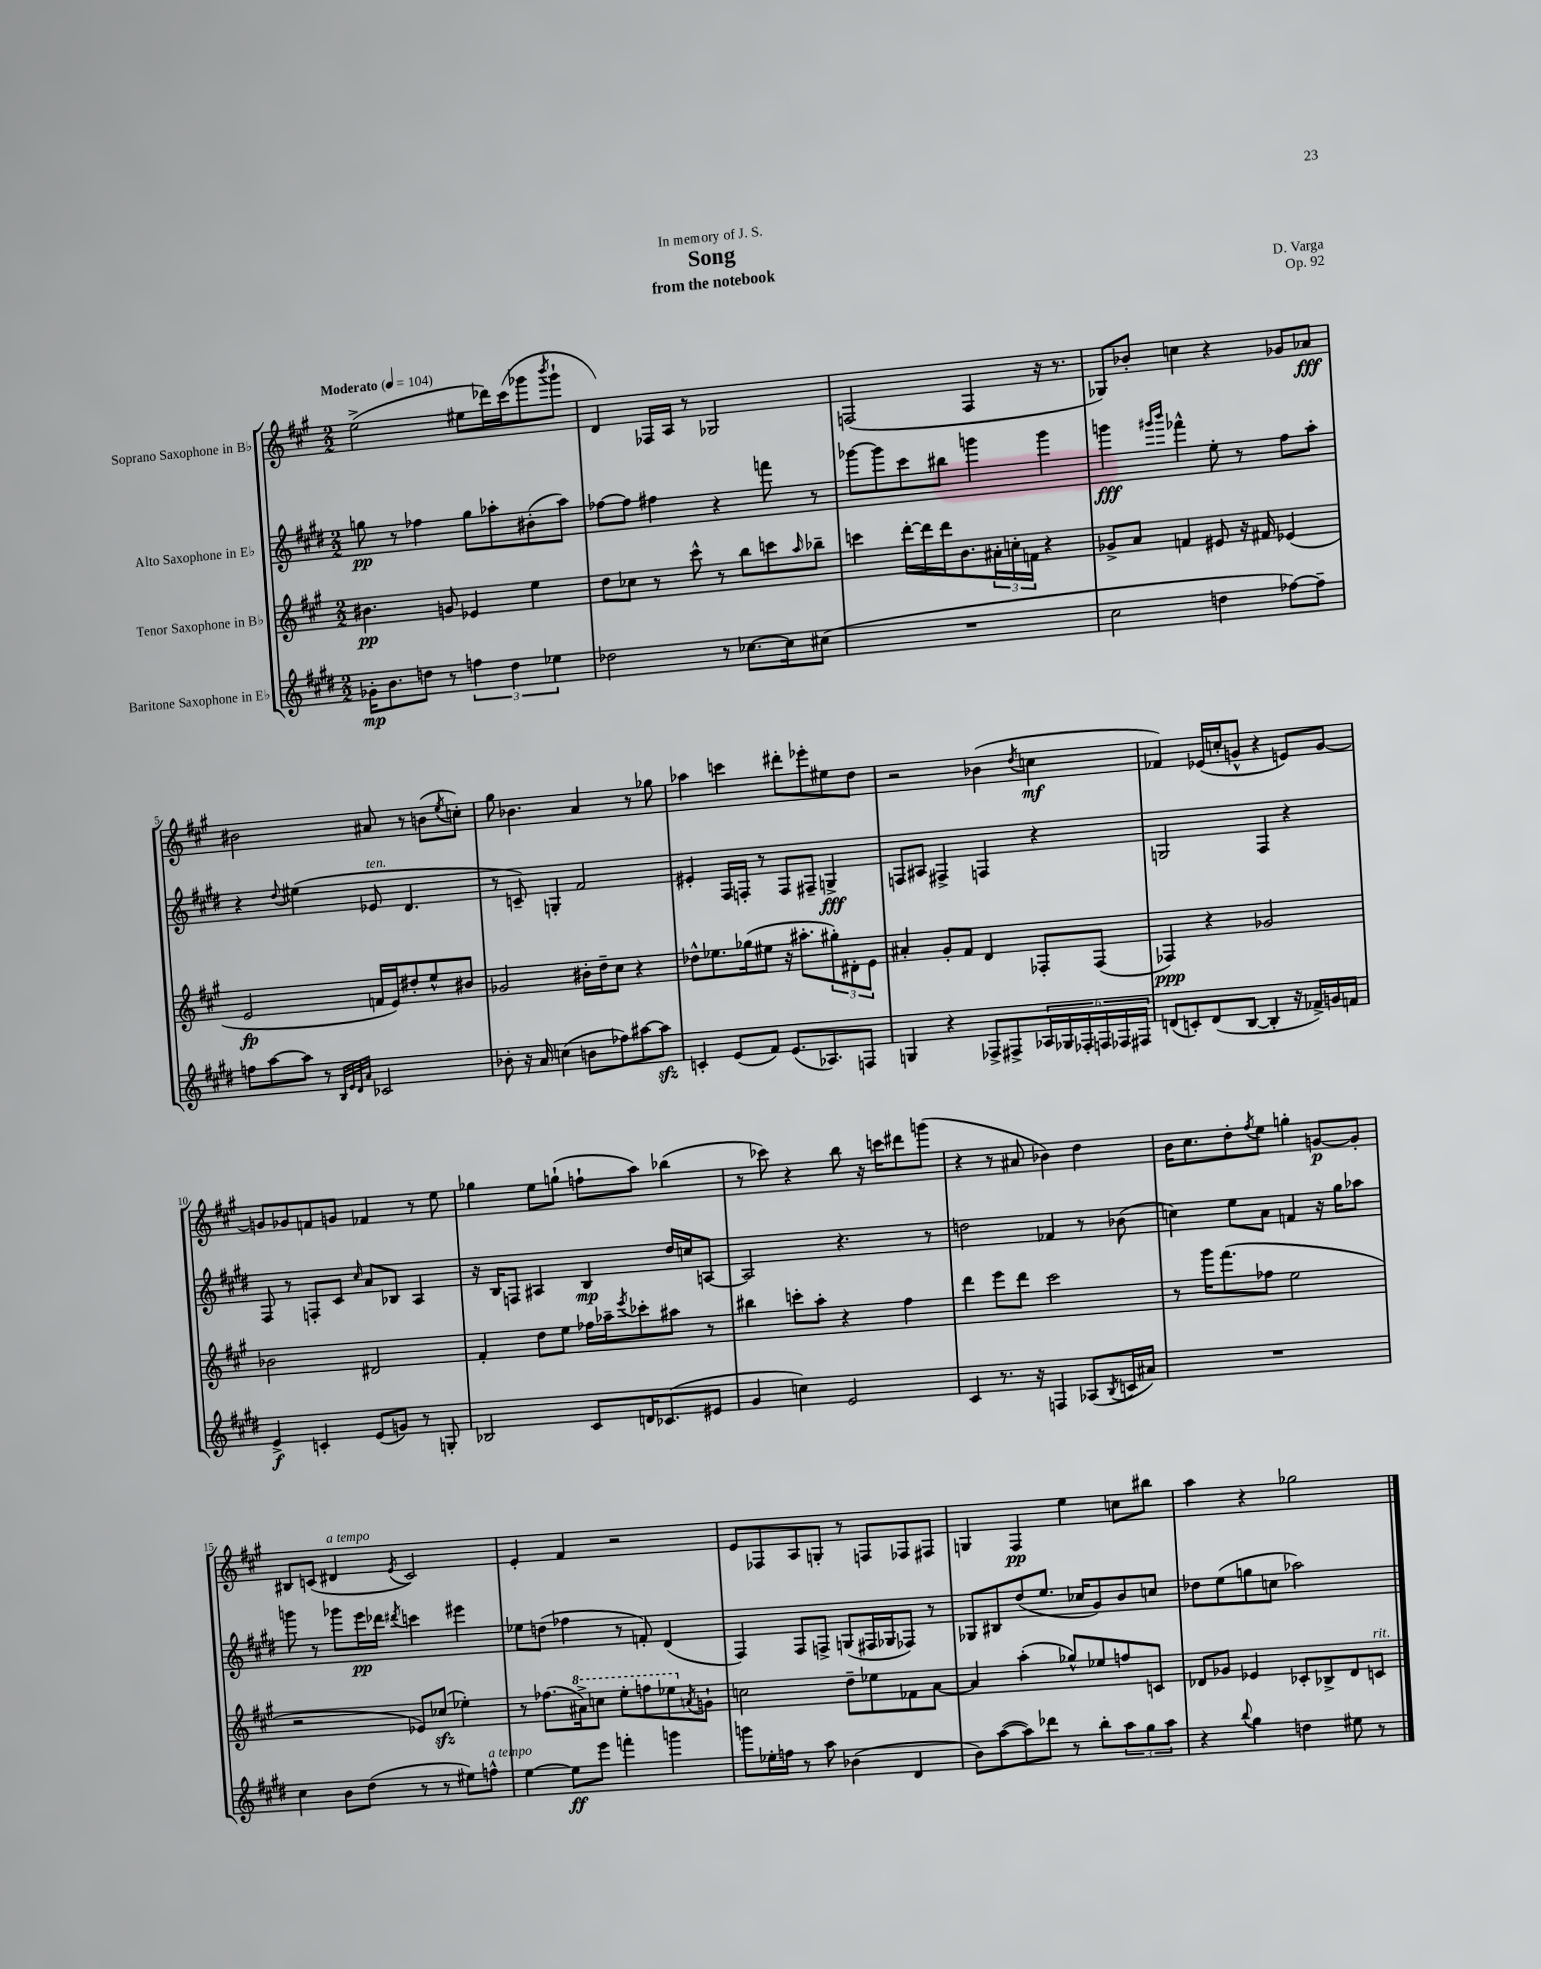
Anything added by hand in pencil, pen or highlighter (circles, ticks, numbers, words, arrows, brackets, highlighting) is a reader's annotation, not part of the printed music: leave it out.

**kern	**dynam	**kern	**dynam	**kern	**dynam	**kern	**dynam
*part4	*part4	*part3	*part3	*part2	*part2	*part1	*part1
*staff4	*staff4	*staff3	*staff3	*staff2	*staff2	*staff1	*staff1
*I"Baritone Saxophone in E♭	*	*I"Tenor Saxophone in B♭	*	*I"Alto Saxophone in E♭	*	*I"Soprano Saxophone in B♭	*
*clefG2	*	*clefG2	*	*clefG2	*	*clefG2	*
*k[f#c#g#d#]	*	*k[f#c#g#]	*	*k[f#c#g#d#]	*	*k[f#c#g#]	*
*M2/2	*	*M2/2	*	*M2/2	*	*M2/2	*
*MM104	*	*MM104	*	*MM104	*	*MM104	*
=1	=1	=1	=1	=1	=1	=1	=1
!	!	!	!	!	!	!LO:TX:a:B:t=Moderato	!
16g-X'\KL	mp	4.b#X\	pp	8ggn\	pp	(2ee^\	.
8.b\	.	.	.	.	.	.	.
.	.	.	.	8r	.	.	.
8ddn\J	.	.	.	4ff-X\	.	.	.
8r	.	8gn/	.	.	.	.	.
6ffn\	.	4e-X/	.	8gg\L	.	8ee#X\L	.
.	.	.	.	8aa-X'\	.	16ddd-X\L)	.
6dd\	.	.	.	.	.	.	.
.	.	.	.	.	.	(16ccc#\J	.
.	.	4ee\	.	(8b#X'\	.	8ggg-X\	.
6ee-X\	.	.	.	.	.	.	.
.	.	.	.	.	.	8qbbb/	.
.	.	.	.	8aa-\J)	.	8ggg-`\J	.
=2	=2	=2	=2	=2	=2	=2	=2
2dd-X\	.	8dd\L	.	[8ff-X\L	.	4d/)	.
.	.	8cc-X\J	.	8ff-\J]	.	.	.
.	.	8r	.	4ff#X\	.	16F-X/LL	.
.	.	.	.	.	.	16A/JJ	.
.	.	8ccc#^^\	.	.	.	8r	.
8r	.	8r	.	4r	.	2G-X/	.
[8.cc-X\L	.	8bb\L	.	.	.	.	.
.	.	8cccn\	.	8fffn\	.	.	.
16cc-\k]	.	.	.	.	.	.	.
.	.	16qqaa/	.	.	.	.	.
(8cc#X\J	.	8bb-X~\J	.	8r	.	.	.
=3	=3	=3	=3	=3	=3	=3	=3
1r	.	4cccn\	.	[8ggg-X\L	.	(2Fn/	.
.	.	.	.	8ggg-\]	.	.	.
.	.	[16ddd'\LL	.	8ccc#\	.	.	.
.	.	16ddd\]	.	.	.	.	.
.	.	16ddd\J	.	8bb#X\J	.	.	.
.	.	8.b\	.	.	.	.	.
.	.	.	.	4gggn\	.	4F/	.
.	.	24a#X'\L	.	.	.	.	.
.	.	24ccn'\	.	.	.	.	.
.	.	24fn\JJ	.	.	.	.	.
.	.	4r	.	4ggg\	.	16r	.
.	.	.	.	.	.	8.r	.
=4	=4	=4	=4	=4	=4	=4	=4
2cc#\	.	8g-X^/L	.	4gggn\	fff	8G-X/L)	.
.	.	8a/J	.	.	.	8b-X'/J	.
.	.	.	.	16qqggg#X/LL	.	.	.
.	.	.	.	16qqbbb/JJ	.	.	.
.	.	4fn/	.	4fff-X^^\	.	4ccn\	.
4ddn\	.	8e#X/	.	8ee'\	.	4r	.
.	.	16r	.	8r	.	.	.
.	.	16f#X/	.	.	.	.	.
[8ff-X\L)	.	(4e-X/	.	8ff#\L	.	8g-X/L	.
8ff-~\J]	.	.	.	8aa'\J	.	8a-X/J	fff
!!LO:LB:g=z
=5	=5	=5	=5	=5	=5	=5	=5
8ffn\L	.	2e/	fp	4r	.	2b#X\	.
[8aa\	.	.	.	.	.	.	.
.	.	.	.	8qqdd#/	.	.	.
8aa\J]	.	.	.	(4ee#X\	.	.	.
8r	.	.	.	.	.	.	.
32qqB/LLL	.	.	.	.	.	.	.
32qqe/	.	.	.	.	.	.	.
32qqd#/	.	.	.	.	.	.	.
32qqa/JJJ	.	.	.	.	.	.	.
!	!	!	!	!LO:TX:a:i:t=ten.	!	!	!
2c-X/	.	16fn/LL	.	8e-X/	.	8a#X/	.
.	.	16e/J)	.	.	.	.	.
.	.	8dd#X'/	.	4.d#/	.	8r	.
.	.	8ee^^/	.	.	.	(8bn\L	.
.	.	.	.	.	.	8qee/	.
.	.	8b#X/J	.	.	.	8ccn'\J)	.
=6	=6	=6	=6	=6	=6	=6	=6
8b-X'\	.	2g-X/	.	8r	.	8gg#\	.
16r	.	.	.	8cn~/)	.	4.b-X\	.
16a/	.	.	.	.	.	.	.
(4ccn\	.	.	.	4Gn'/	.	.	.
8bn\L	.	16b#X'\LL	.	2f#/	.	4a/	.
.	.	16dd~\J	.	.	.	.	.
8ff-X\)	.	8cc#\J	.	.	.	.	.
[8aa#X\	.	4r	.	.	.	8r	.
8aa#zz\J]	.	.	.	.	.	8gg-X\	.
=7	=7	=7	=7	=7	=7	=7	=7
4cn'/	.	8dd-X^^\L	.	4e#X'/	.	4aa-X\	.
.	.	8.ee-X\	.	.	.	.	.
(8e/L	.	.	.	16F#/LL	.	4cccn\	.
.	.	(16gg-X\k	.	16Fn'/JJ	.	.	.
8f#/J)	.	8ee#X\J	.	8r	.	.	.
(8.e/L	.	16r	.	8F/L	.	8ddd#X'\L	.
.	.	8.aa#X'\L	.	.	.	.	.
.	.	.	.	8F#X~/J	.	8eee-X'\	.
8.A-X/)	.	.	.	.	.	.	.
.	.	12gg#X'\)	.	4Gn^/	fff	8ee#X\	.
.	.	12d#X'\	.	.	.	.	.
8Fn/J	.	.	.	.	.	8dd\J	.
.	.	12e\J	.	.	.	.	.
=8	=8	=8	=8	=8	=8	=8	=8
4Gn/	.	4a#X'/	.	8Fn/L	.	2r	.
.	.	.	.	8A#X/J	.	.	.
4r	.	8g#'/L	.	4F#X^/	.	.	.
.	.	8f#/J	.	.	.	.	.
8F-X^/L	.	4d/	.	4Fn/	.	(4b-X\	.
8F#X^/	.	.	.	.	.	.	.
.	.	.	.	.	.	8qdd/	.
24A-X/L	.	8F-X'/L	.	4r	.	4ccn\	mf
24G-X/	.	.	.	.	.	.	.
24F-X'/	.	.	.	.	.	.	.
24Fn/	.	(8F-/J	.	.	.	.	.
24F-X/	.	.	.	.	.	.	.
24F#X/JJ	.	.	.	.	.	.	.
=9	=9	=9	=9	=9	=9	=9	=9
(8dn/L	.	4F-X/)	ppp	2Gn/	.	4f-X/)	.
8cn'/)	.	.	.	.	.	.	.
(8d/	.	4r	.	.	.	(16e-X/LL	.
.	.	.	.	.	.	16ccn'/J	.
[8B/J	.	.	.	.	.	8gn^^/J	.
4B'/]	.	2g-X/	.	4F#/	.	4r	.
16r	.	.	.	4r	.	8en/L)	.
16f-X^/LL)	.	.	.	.	.	.	.
16gn/	.	.	.	.	.	[8g/J	.
16fn/JJ	.	.	.	.	.	.	.
!!LO:LB:g=z
=10	=10	=10	=10	=10	=10	=10	=10
4e^/	f	2b-X\	.	8F#/	.	8gn/L]	.
.	.	.	.	8r	.	8g-X/	.
4cn'/	.	.	.	8Fn'/L	.	8fn/	.
.	.	.	.	8c#/J	.	8gn/J	.
.	.	.	.	16qqcc#/	.	.	.
(8e/L	.	2d#X/	.	8a/L	.	4f-X/	.
8gn/J)	.	.	.	8B-X/J	.	.	.
8r	.	.	.	4A/	.	8r	.
8Gn'/	.	.	.	.	.	8ee\	.
=11	=11	=11	=11	=11	=11	=11	=11
2B-X/	.	4f#'/	.	16r	.	4gg-X\	.
.	.	.	.	16B/KL	.	.	.
.	.	.	.	8Fn/J	.	.	.
.	.	8dd\L	.	4A#X/	.	8ee\L	.
.	.	8ee\J	.	.	.	(8ggn`\J	.
8c#/L	.	16ff-X\LL	.	4B/	mp	8ffn`\L	.
.	.	16aa-X~\J	.	.	.	.	.
.	.	8qeee/	.	.	.	.	.
16dn/K	.	8ccc-X'\	.	.	.	8aa\J)	.
(8.c-X/	.	.	.	.	.	.	.
.	.	8aa#X\J	.	16dd#/LL	.	(4bb-X\	.
.	.	.	.	16ccn/J	.	.	.
8e#X/J	.	8r	.	[8An/J	.	.	.
=12	=12	=12	=12	=12	=12	=12	=12
4g#/	.	4bb#X\	.	2A/]	.	8r	.
.	.	.	.	.	.	8ccc-X\)	.
4ccn\)	.	8cccn'\L	.	.	.	4r	.
.	.	8aa'\J	.	.	.	.	.
2e/	.	4r	.	4.r	.	8bb\	.
.	.	.	.	.	.	16r	.
.	.	.	.	.	.	16cccn\KL	.
.	.	4ff#\	.	.	.	8ddd#X\	.
.	.	.	.	8r	.	(8gggn\J	.
=13	=13	=13	=13	=13	=13	=13	=13
4c#/	.	4ddd\	.	2ddn\	.	4r	.
8.r	.	8eee\L	.	.	.	8r	.
.	.	8ddd\J	.	.	.	8a#X/	.
16r	.	.	.	.	.	.	.
4Fn/	.	2ccc#\	.	4f-X/	.	4b-X\)	.
(8A-X/L	.	.	.	8r	.	4dd\	.
8qB/	.	.	.	.	.	.	.
16cn/L	.	.	.	(8b-X\	.	.	.
16a#X/JJ)	.	.	.	.	.	.	.
=14	=14	=14	=14	=14	=14	=14	=14
1r	.	8r	.	4ccn\)	.	16b\KL	.
.	.	.	.	.	.	8.cc#\	.
.	.	16ggg#\KL	.	.	.	.	.
.	.	(8.fff#\	.	.	.	.	.
.	.	.	.	8ee\L	.	8dd'\	.
.	.	.	.	.	.	8qff#/	.
.	.	8ff-X\J	.	8a\J	.	8ee\J	.
.	.	2ee\	.	4fn/	.	4ggn'\	.
.	.	.	.	16r	.	[8gn/L	p
.	.	.	.	16gg#\KL	.	.	.
.	.	.	.	8aa-X\J	.	8g'/J]	.
!!LO:LB:g=z
=15	=15	=15	=15	=15	=15	=15	=15
4cc#\	.	2r	.	8gggn\	.	8B#X/L	.
.	.	.	.	8r	.	(8cn/J	.
!	!	!	!	!	!	!LO:TX:a:i:t=a tempo	!
8b\L	.	.	.	8ggg-X\L	.	4d#X/	.
(8dd#\J	.	.	.	16eee\L	pp	.	.
.	.	.	.	16ddd-X\JJ	.	.	.
.	.	.	.	8qddd#X/	.	8qe/	.
8r	.	8e-X/L)	.	4cccn\	.	2c/)	.
8r	.	(8cc-Xzz/J	.	.	.	.	.
8ee#X\L)	.	4ee-X'\)	.	4eee#X\	.	.	.
!LO:TX:a:i:t=a tempo	!	!	!	!	!	!	!
8ffn^^\J	.	.	.	.	.	.	.
=16	=16	=16	=16	=16	=16	=16	=16
[4ee\	.	8r	.	8ee-X\L	.	4e'/	.
.	.	(8.ff-X\L	.	(8ddn\J	.	.	.
8ee\L]	ff	.	.	4ff-X\	.	4f#/	.
*	*	*8va	*	*	*	*	*
.	.	16aa#X^\k)	.	.	.	.	.
8eee\J	.	8cccn\J	.	.	.	.	.
4fffn'\	.	8eee'\L	.	8r	.	2r	.
.	.	8fffn\	.	8fn'/)	.	.	.
4gggn\	.	8eee-X\	.	(4d#/	.	.	.
*	*	*X8va	*	*	*	*	*
.	.	8qan/	.	.	.	.	.
.	.	8gn`\J	.	.	.	.	.
=17	=17	=17	=17	=17	=17	=17	=17
8gggn\L	.	2ccn\	.	4F#/)	.	8e/L	.
16ee-X'\L	.	.	.	.	.	8F-X/	.
16ffn\JJ	.	.	.	.	.	.	.
8r	.	.	.	8F#/L	.	8A/	.
8aa\	.	.	.	8Fn^/J	.	8Gn'/J	.
(4b-X\	.	8dd~\L	.	(8Gn/L	.	8r	.
.	.	8ee-X\	.	16F#X/L	.	8Fn/L	.
.	.	.	.	16G-X/J	.	.	.
4d#/	.	8f-X\	.	8F-X/J)	.	8F-X/	.
.	.	[8a\J	.	8r	.	8F#X/J	.
=18	=18	=18	=18	=18	=18	=18	=18
8b\L)	.	4a/]	.	8G-X/L	.	4Gn/	.
([8aa\	.	.	.	8B#X/	.	.	.
8aa\])	.	(4aa'\	.	(8dd#/	.	4F#/	pp
8ddd-X\J	.	.	.	8.ee/J	.	.	.
8r	.	8gg-X^^/L)	.	.	.	4ee\	.
.	.	.	.	16cc-X/KL	.	.	.
8bb'\L	.	8ee-X/	.	8g#/)	.	.	.
12aa\	.	8ffn/	.	8b/	.	8ccn\L	.
12gg#\	.	.	.	.	.	.	.
.	.	8cn/J	.	8ccn/J	.	8bb#X\J	.
12aa\J	.	.	.	.	.	.	.
=19	=19	=19	=19	=19	=19	=19	=19
4r	.	8d-X/L	.	8dd-X\L	.	4aa\	.
.	.	8g-X/J	.	(8ee\	.	.	.
8qqbb/	.	.	.	.	.	.	.
4gg#\	.	4e-X/	.	8ggn\	.	4r	.
.	.	.	.	8ccn\J	.	.	.
4ddn\	.	8c-X'/L	.	2aa-X\)	.	2gg-X\	.
.	.	8B-X^/	.	.	.	.	.
8ee#X\	.	8d-/	.	.	.	.	.
!	!	!LO:TX:a:i:t=rit.	!	!	!	!	!
8r	.	8cn/J	.	.	.	.	.
==	==	==	==	==	==	==	==
*-	*-	*-	*-	*-	*-	*-	*-
